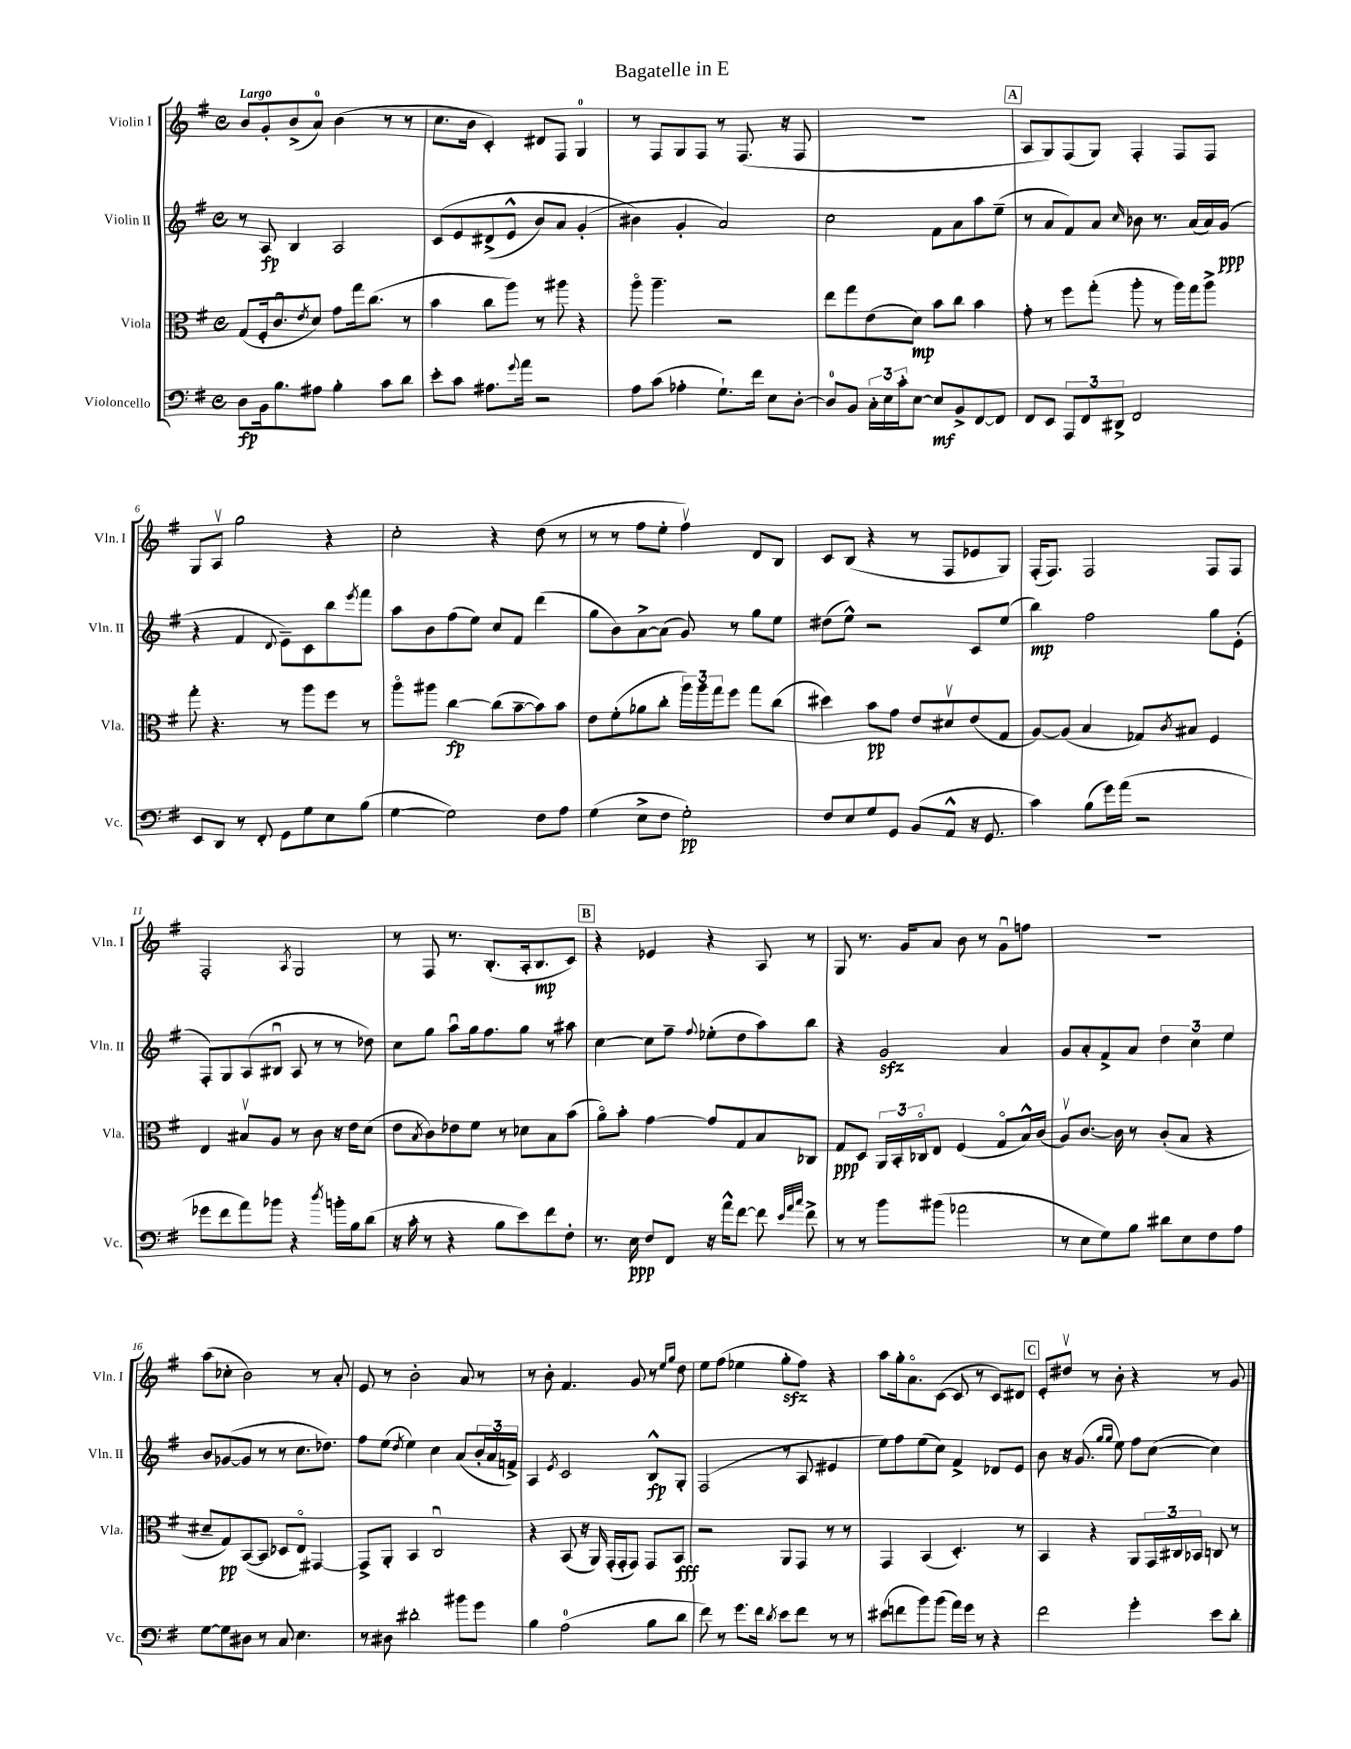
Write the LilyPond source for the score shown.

\header { title = "Bagatelle in E" }
<<
\new StaffGroup <<
\new Staff = "s0" \with { instrumentName = "Violin I" shortInstrumentName = "Vln. I" } {
    \clef treble \key g \major \defaultTimeSignature \time 4/4 \tempo "Largo"
    b'8 g'8-. b'8->( a'8-0) b'4( r8 r8 |
    c''8. b'16 c'4-.) dis'8 fis8 g4-0 |
    r8 fis8 g8 fis8 r8 fis8.( r16 fis8 |
    R1 |
    \mark \markup { \box "A" } a8 g8) fis8( g8) fis4-. fis8 fis8 |
    g8 a8\upbow g''2 r4 |
    c''2-. r4 d''8( r8 |
    r8 r8 fis''8 e''8-. fis''4\upbow) d'8 b8 |
    c'8 b8( r4 r8 fis8 ees'8 g8) |
    fis16-.( fis8.) fis2 fis8 fis8 |
    fis2-. \acciaccatura { a8 } g2 |
    r8 fis8 r8. b8.-.( a16-. b8.\mp c'8) |
    \mark \markup { \box "B" } r4 ees'4 r4 a8 r8 |
    g8 r8. g'16 a'8 b'8 r8 g'8\downbow f''8 |
    R1 |
    a''8( ces''8-. b'2) r8 a'8-. |
    e'8 r8 b'2-. a'8 r8 |
    r8 b'8-. fis'4. g'8 r8 \grace { e''16 g''16 } d''8 |
    e''8 fis''8( ees''4 g''8-.\sfz fis''8) r4 |
    a''8 g''16-. a'8.\flageolet c'8~( c'8 r8 c'8) dis'8 |
    \mark \markup { \box "C" } e'8-. dis''8\upbow r8 b'8-. r4 r8 g'8 \bar "|." |
}
\new Staff = "s1" \with { instrumentName = "Violin II" shortInstrumentName = "Vln. II" } {
    \clef treble \key g \major \defaultTimeSignature \time 4/4
    r8 a8\fp b4 a2 |
    c'8\( e'8 dis'8->( e'8-^ b'8) a'8 g'4-.( |
    bis'4\) g'4-. a'2) |
    c''2 fis'8 a'8 a''8 e''8--( |
    \mark \markup { \box "A" } r8 a'8 fis'8) a'8 \grace { c''16 } bes'8 r8. a'16( a'16) g'16\ppp( |
    r4 fis'4 \appoggiatura { d'8 } e'8--) c'8 b''8 \acciaccatura { e'''8 } fis'''8 |
    a''8 b'8 fis''8( e''8) c''8 fis'8 d'''4( |
    g''8 b'8) a'8~-> a'8( g'8) r8 g''8 e''8 |
    dis''8( e''8-^) r2 c'8 e''8( |
    b''4\mp) fis''2 g''8 e'8-.( |
    fis8-.) g8 a8( bis8\downbow a8 r8 r8 des''8) |
    c''8 g''8 a''8\downbow g''16 fis''8. g''8 r8 ais''8 |
    \mark \markup { \box "B" } c''4~ c''8 fis''8-- \appoggiatura { fis''8 } ees''8-.( d''8 a''8) b''8 |
    r4 g'2\sfz a'4 |
    g'8 a'8-. fis'8-> a'8 \tuplet 3/2 { d''4 c''4 e''4 } |
    b'8 ges'8~( ges'8 r8 r8 c''8. des''8.) |
    fis''8 e''8( \acciaccatura { d''8 } e''4) c''4 a'8( \tuplet 3/2 { b'16-. a'16 f'16->) } |
    a4 \acciaccatura { e'8 } c'2 b8-^\fp g8-. |
    fis2( r8 a8 eis'4 |
    e''8) fis''8 e''8( c''8) fis'4-> des'8 e'8 |
    \mark \markup { \box "C" } b'8 r16 g'8.( \grace { g''16 g''16 } e''8) fis''8 c''8~( c''4) \bar "|." |
}
\new Staff = "s2" \with { instrumentName = "Viola" shortInstrumentName = "Vla." } {
    \clef alto \key g \major \defaultTimeSignature \time 4/4
    g8( fis16-. c'8.\downbow \acciaccatura { e'8 } d'8) g'8 g''16 c''8.( r8 |
    b'4 c''8 a''8) r8 ais''8 r4 |
    a''8\flageolet a''4.-- r2 |
    e''8 g''8 e'8( d'8\mp) b'8 c''8 b'4 |
    \mark \markup { \box "A" } g'8-. r8 fis''8 g''8-.( a''8-. r8 a''16) g''16 a''8-> |
    g''8-. r4. r8 a''8 fis''8 r8 |
    a''8\flageolet ais''8 c''4~\fp c''8( b'8~-- b'8) b'8 |
    e'8 fis'8-.( aes'8 c''8-. \tuplet 3/2 { a''16) a''16 g''16 } fis''8 g''8 c''8( |
    dis''4) b'8\pp g'8 e'8 dis'8\upbow e'8( g8 |
    a8~) a8( b4 ges8) \acciaccatura { c'8 } bis8 fis4 |
    e4 bis8\upbow a8 r8 c'8 r16 e'16 d'8( |
    e'8 \acciaccatura { b8 } c'8) ees'8 fis'8 r8 des'8 b8 b'8( |
    \mark \markup { \box "B" } a'8\flageolet) b'8-. g'4~ g'8 g8 b8 ces8 |
    g8\ppp d8 \tuplet 3/2 { a,16 b,16-. ces16\flageolet } e8 fis4( g8\flageolet b16-^) c'16( |
    a8\upbow) c'8.~ c'16 r8 c'8-.( b8 r4 |
    dis'8-- g8\pp) b,8~( b,8 des8 e8\flageolet) gis,4~ |
    gis,8-> a,8-. b,4 c2\downbow |
    r4 b,8( r16 a,16) g,16-.( g,16-. g,8) g,8 b,8\fff |
    r2 a,8 g,8 r8 r8 |
    g,4 b,4( d4.-.) r8 |
    \mark \markup { \box "C" } b,4 r4 a,8 \tuplet 3/2 { g,16 cis16 bes,16 } c8 r8 \bar "|." |
}
\new Staff = "s3" \with { instrumentName = "Violoncello" shortInstrumentName = "Vc." } {
    \clef bass \key g \major \defaultTimeSignature \time 4/4
    d8\fp b,16 b8. ais8 b4-. c'8 d'8 |
    e'8-. c'8 ais8. \appoggiatura { g'8 } a'16 r2 |
    a8 c'8( aes4-. g8.-!) fis'16 e8 d8~-. |
    d8-0 b,8 \tuplet 3/2 { c16-. e16 c'16-. } e8~ e8\mf b,8-> fis,8~ fis,8 |
    \mark \markup { \box "A" } fis,8 e,8 \tuplet 3/2 { a,,8 fis,8 dis,8-> } fis,2 |
    e,8 d,8 r8 fis,8-. g,8 g8 e8 b8( |
    g4~ g2) fis8 a8 |
    g4( e8-> fis8 g2-.\pp) |
    fis8 e8 g8 g,8 b,8( a,8-^ r16 g,8. |
    c'4) b8( g'16) a'16( r2 |
    ges'8 fis'8 a'8) bes'8 r4 \acciaccatura { d''8 } b'16-. b16 d'8( |
    r16 c'16-. r8 r4 b8 e'8) fis'8 fis8-. |
    \mark \markup { \box "B" } r8. e16\ppp fis8 fis,8 r16 a'16-^ fis'8~ fis'8 \grace { e'32 a'32 c''32 } fis'8-> |
    r8 r8 b'8 bis'8( aes'2 |
    r8 e8 g8) b8 dis'8 e8 fis8 a8 |
    g8~ g8 dis8 r8 c8 e4. |
    r8 dis8 dis'2-. bis'8 g'8 |
    b4 a2-0( b8 d'8 |
    fis'8) r8 g'8. fis'16 \acciaccatura { d'8 } e'8 fis'8 r8 r8 |
    eis'8( f'8 b'8) b'8( a'16) g'16 r8 r4 |
    \mark \markup { \box "C" } fis'2 g'4-. e'8 d'8-. \bar "|." |
}
>>
>>
